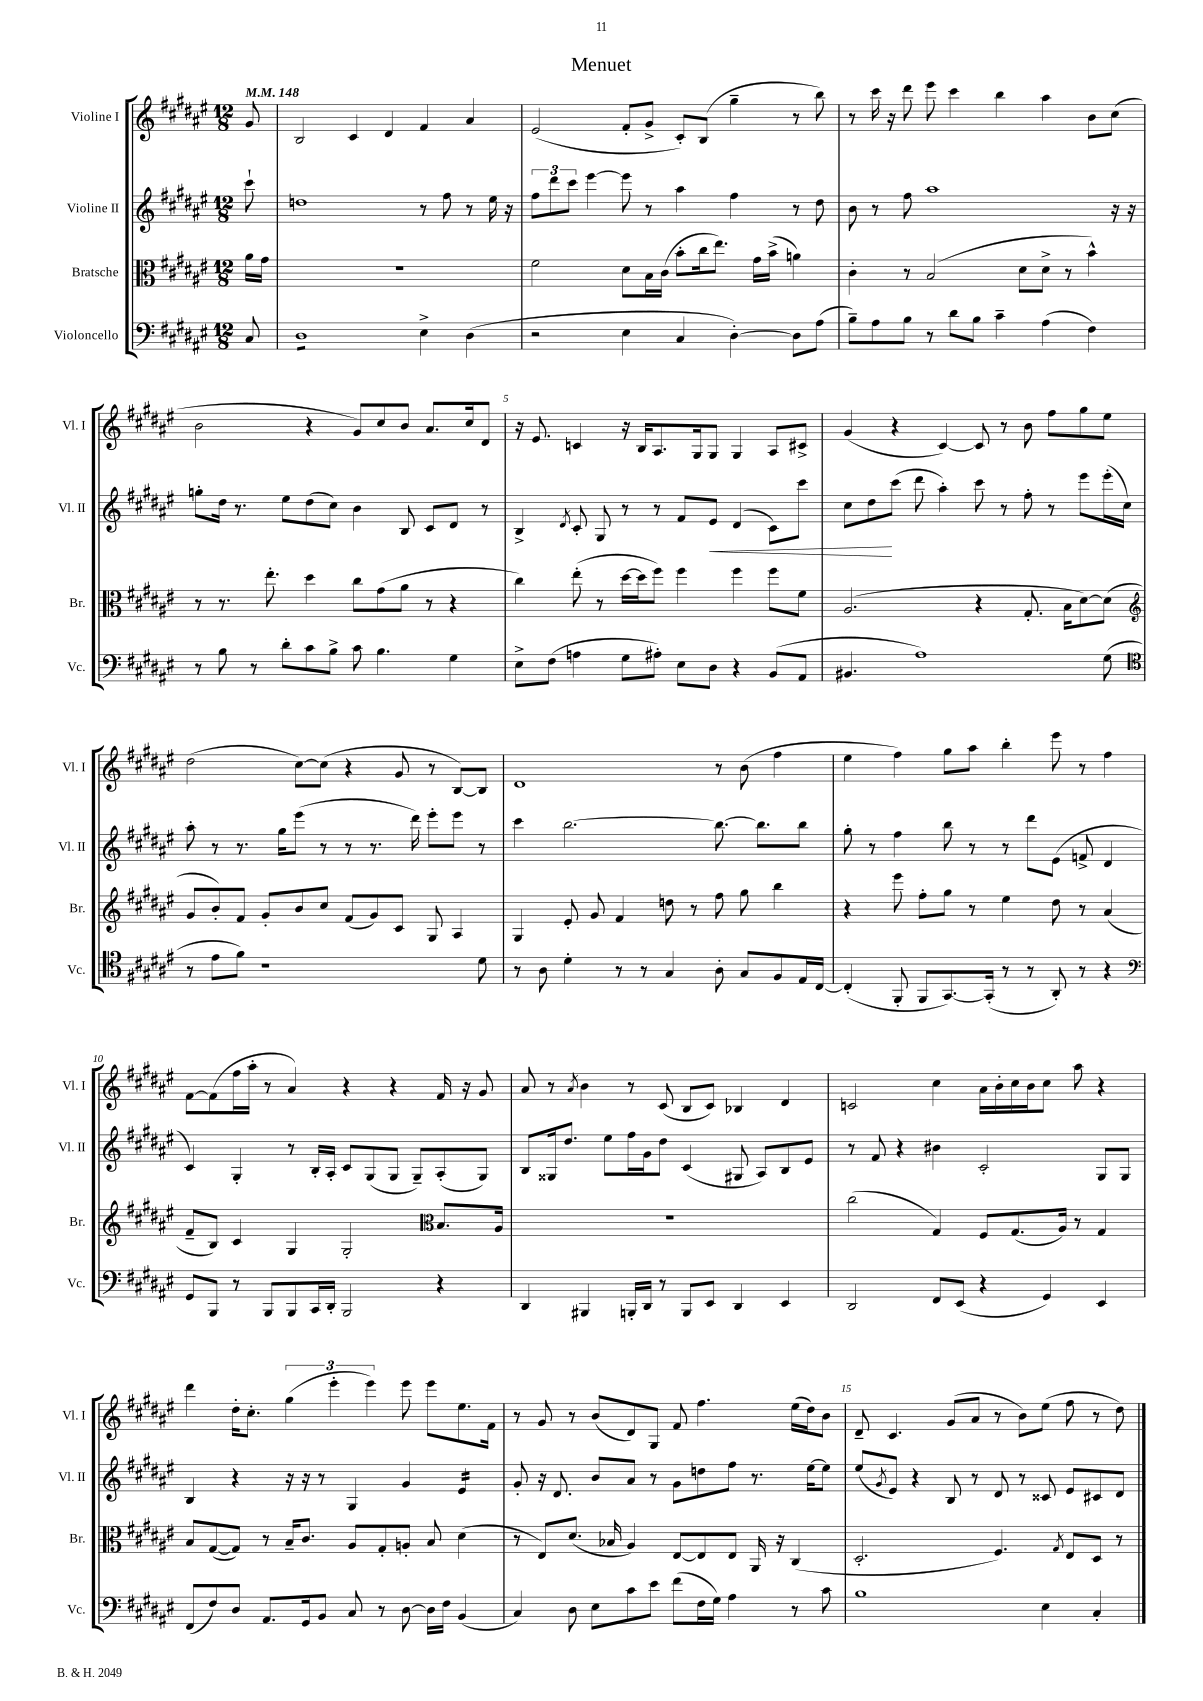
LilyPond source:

\header { title = "Menuet" }
<<
\new StaffGroup <<
\new Staff = "s0" \with { instrumentName = "Violine I" shortInstrumentName = "Vl. I" } {
    \clef treble \key fis \major \numericTimeSignature \time 12/8 \partial 8 \tempo 4 = 148
    gis'8 |
    b2 cis'4 dis'4 fis'4 ais'4 |
    eis'2( fis'8-. gis'8-> cis'8-.) b8( gis''4-- r8 b''8) |
    r8 cis'''16 r16 dis'''8 eis'''8 cis'''4 b''4 ais''4 b'8 cis''8( |
    b'2 r4 gis'8) cis''8 b'8 ais'8. cis''16 dis'8 |
    r16 eis'8. c'4 r16 b16 ais8. gis16 gis8 gis4 ais8 cis'8-> |
    gis'4( r4 cis'4~) cis'8 r8 b'8 fis''8 gis''8 eis''8 |
    dis''2( cis''8~) cis''8( r4 gis'8 r8 b8~) b8 |
    dis'1 r8 b'8( fis''4 |
    eis''4 fis''4) gis''8 ais''8 b''4-. eis'''8 r8 fis''4 |
    fis'8~ fis'8( fis''16 ais''16-. r8 ais'4) r4 r4 fis'16 r16 gis'8 |
    ais'8 r8 \acciaccatura { ais'8 } b'4 r8 cis'8( b8 cis'8) bes4 dis'4 |
    c'2 cis''4 ais'16 b'16-. cis''16 b'16 cis''8 ais''8 r4 |
    dis'''4 dis''16-. cis''8.-. \tuplet 3/2 { gis''4( eis'''4-. eis'''4) } eis'''8 eis'''8 eis''8. fis'16 |
    r8 gis'8 r8 b'8( dis'8) gis8 fis'8 fis''4. eis''16( dis''16) b'8 |
    dis'8-- cis'4. gis'8( ais'8 r8 b'8) eis''8( fis''8 r8 dis''8) \bar "|." |
}
\new Staff = "s1" \with { instrumentName = "Violine II" shortInstrumentName = "Vl. II" } {
    \clef treble \key fis \major \numericTimeSignature \time 12/8 \partial 8
    cis'''8-! |
    d''1 r8 fis''8 r8 eis''16 r16 |
    \tuplet 3/2 { fis''8 dis'''8 cis'''8 } eis'''4~ eis'''8 r8 ais''4 fis''4 r8 dis''8 |
    b'8 r8 fis''8 ais''1 r16 r16 |
    g''8-. dis''16 r8. eis''8 dis''8( cis''8) b'4 b8 cis'8 dis'8 r8 |
    b4-> \acciaccatura { dis'8 } cis'8-. gis8 r8 r8 fis'8 eis'8\< dis'4( cis'8) cis'''8 |
    cis''8 dis''8\! cis'''8( dis'''8 ais''4-.) cis'''8 r8 fis''8-. r8 eis'''8 eis'''16-.( cis''16) |
    ais''8-. r8 r8. gis''16 eis'''8( r8 r8 r8. dis'''16) eis'''8-. eis'''8 r8 |
    cis'''4 b''2.~ b''8.~ b''8. b''8 |
    gis''8-. r8 fis''4 b''8 r8 r8 dis'''8 eis'8( f'8-> dis'4 |
    cis'4) gis4-. r8 b16-. ais16-. cis'8 gis8( gis8 gis8--) ais8-.( gis8) |
    b8 gisis16 dis''8. eis''8 fis''16 gis'16 dis''8 cis'4( gis8 ais8) b8 eis'8 |
    r8 fis'8 r4 bis'4 cis'2-. gis8 gis8 |
    b4 r4 r16 r16 r8 gis4 gis'4 eis'4:16 |
    gis'8-. r16 dis'8. b'8 ais'8 r8 gis'8 d''8 fis''8 r8. eis''16~ eis''8 |
    eis''8( \acciaccatura { gis'8 } eis'8) r4 b8 r8 dis'8 r8 cisis'8 eis'8 cis'8 dis'8 \bar "|." |
}
\new Staff = "s2" \with { instrumentName = "Bratsche" shortInstrumentName = "Br." } {
    \clef alto \key fis \major \numericTimeSignature \time 12/8 \partial 8
    ais'16 gis'16 |
    R1. |
    fis'2 dis'8 b16 cis'16( b'8-. cis''16 eis''8.) gis'16 b'16->( a'4) |
    cis'4-. r8 b2( dis'8 dis'8-> r8 b'4-^) |
    r8 r8. eis''8.-. dis''4 cis''8 gis'8( ais'8 r8 r4 |
    cis''4) eis''8-.( r8 dis''16~ dis''16 fis''8) fis''4 fis''4 fis''8 fis'8 |
    ais2.( r4 gis8.-. b16 dis'8~) dis'8( |
    \clef treble gis'8 b'8-.) fis'8 gis'8-. b'8 cis''8 fis'8( gis'8) cis'8 gis8 ais4 |
    gis4 eis'8-. gis'8 fis'4 d''8 r8 fis''8 gis''8 b''4 |
    r4 eis'''8 fis''8-. gis''8 r8 eis''4 dis''8 r8 ais'4( |
    fis'8-- b8) cis'4 gis4 gis2-. \clef alto b8. ais16 |
    R1. |
    cis''2( gis4) fis8 gis8.( ais16) r8 gis4 |
    b8 gis8~( gis8) r8 b16-- cis'8. ais8 gis8-. a8-. b8 dis'4( |
    r8 eis8) dis'8.( bes16 ais4) eis8~ eis8 eis8 ais,16 r16 cis4( |
    dis2.-. fis4.) \acciaccatura { gis8 } eis8 dis8 r8 \bar "|." |
}
\new Staff = "s3" \with { instrumentName = "Violoncello" shortInstrumentName = "Vc." } {
    \clef bass \key fis \major \numericTimeSignature \time 12/8 \partial 8
    cis8 |
    dis1:8 eis4-> dis4( |
    r2 eis4 cis4 dis4~-.) dis8 ais8( |
    b8--) ais8 b8 r8 dis'8 b8 cis'4-- ais4( fis4) |
    r8 b8 r8 dis'8-. cis'8 b8-> cis'8 b4. gis4 |
    eis8-> fis8( a4 gis8 ais8-.) eis8 dis8 r4 b,8( ais,8 |
    bis,4. ais1) gis8( |
    \clef tenor r8 eis'8 fis'8) r1 dis'8 |
    r8 ais8 dis'4-. r8 r8 gis4 ais8-. gis8 fis8 eis16 cis16~ |
    cis4-.( fis,8-. fis,8 gis,8.~) gis,16-.( r8 r8 ais,8-.) r8 r4 |
    \clef bass gis,8 b,,8 r8 b,,8 b,,8 cis,16 dis,16-. b,,2 r4 |
    dis,4 bis,,4 b,,16-. dis,16 r8 b,,8 eis,8 dis,4 eis,4 |
    dis,2 fis,8 eis,8( r4 gis,4) eis,4 |
    fis,8( fis8) dis8 ais,8. gis,16 b,8 cis8 r8 dis8~ dis16 fis16 b,4( |
    cis4) dis8 eis8 cis'8 eis'8 fis'8( fis16 gis16) ais4 r8 cis'8 |
    b1 eis4 cis4-. \bar "|." |
}
>>
>>
\layout { \context { \Score \override BarNumber.break-visibility = ##(#f #t #t) barNumberVisibility = #(every-nth-bar-number-visible 5) } }
